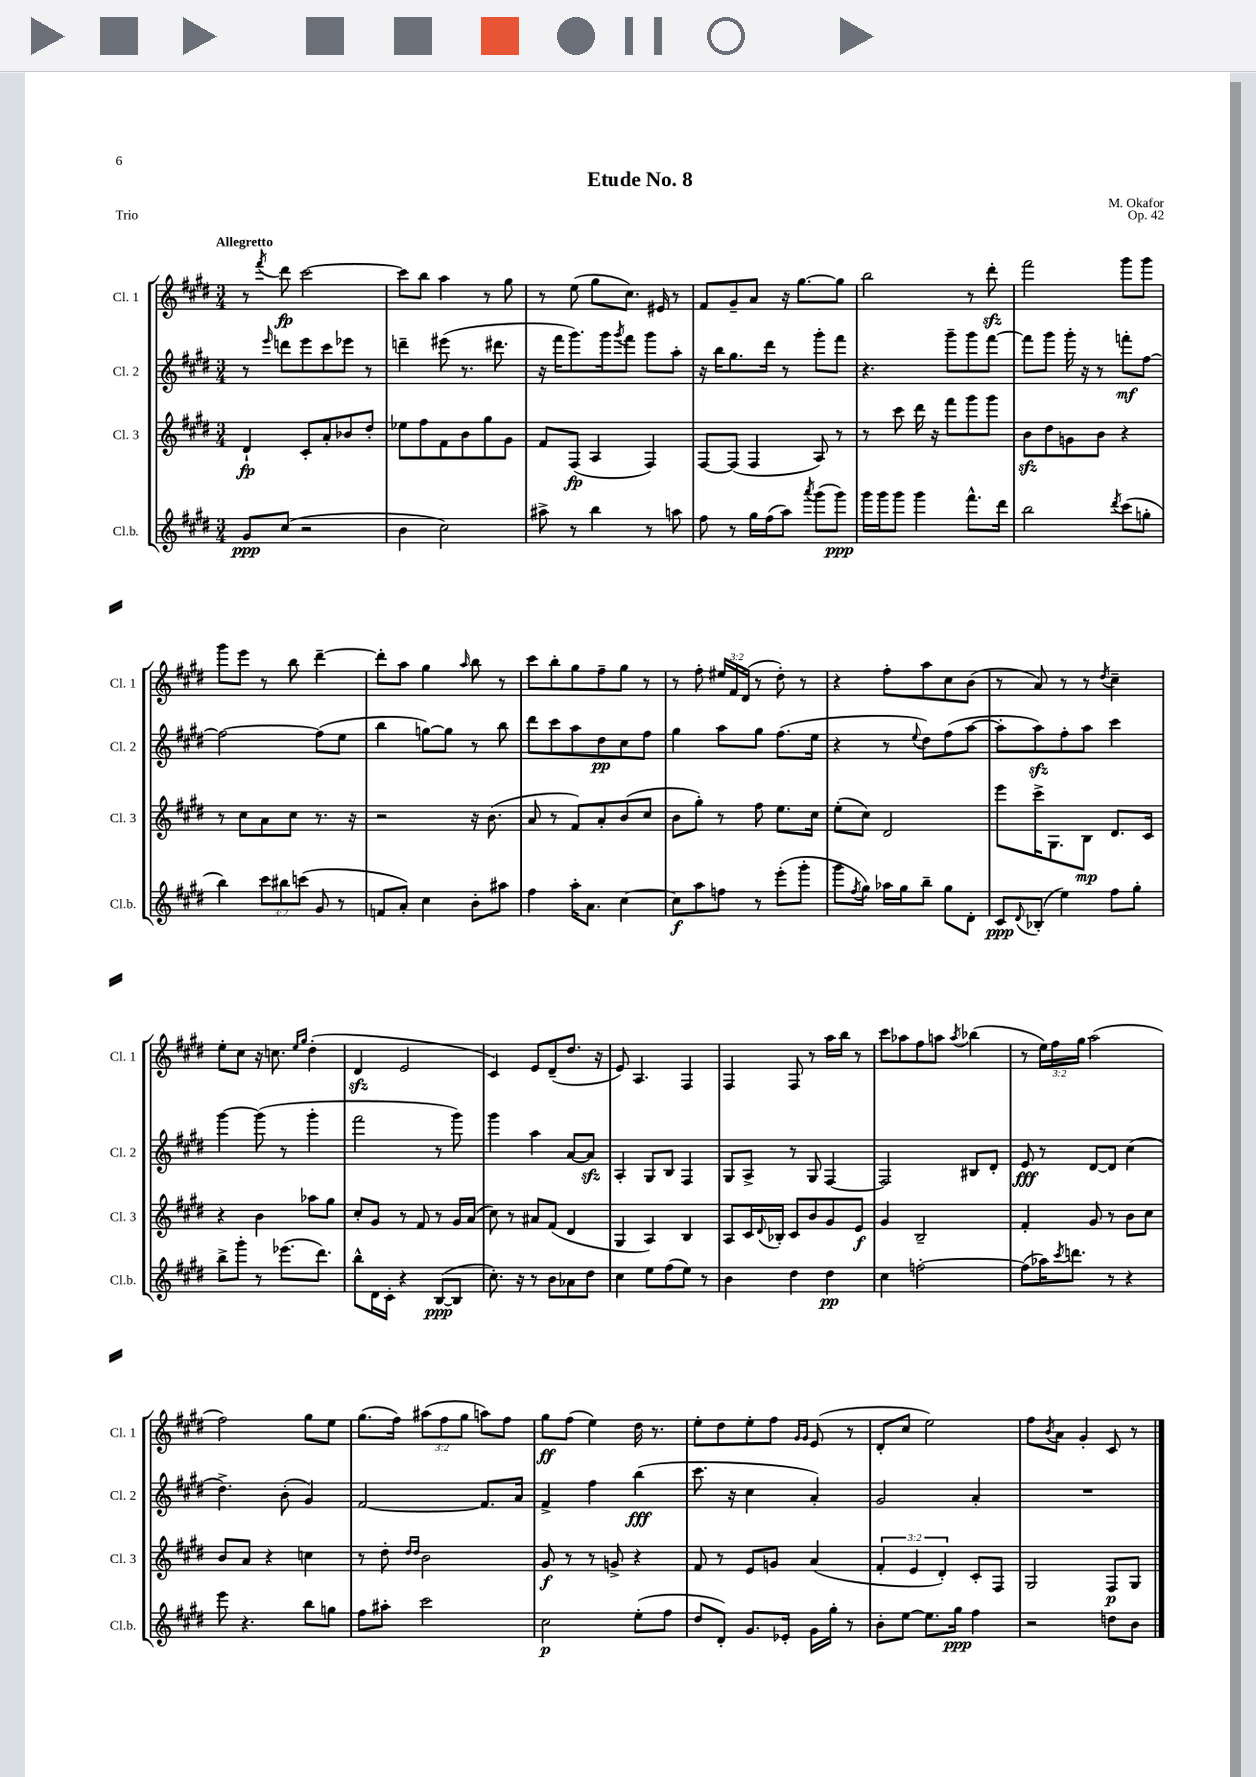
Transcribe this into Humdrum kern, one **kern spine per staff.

**kern	**kern	**kern	**kern
*staff4	*staff3	*staff2	*staff1
*clefG2	*clefG2	*clefG2	*clefG2
*k[f#c#g#d#]	*k[f#c#g#d#]	*k[f#c#g#d#]	*k[f#c#g#d#]
*M3/4	*M3/4	*M3/4	*M3/4
8g#	4d#`	8r	8r
.	.	16qqeee	8qfff#
(8cc#	.	8ddd	8ddd#
2r	8c#'	8eee	[2ccc#
.	8a'	8ccc#	.
.	8b-	8eee-	.
.	8dd#'	8r	.
=	=	=	=
4b	8ee-	4ddd~	8ccc#]
.	8ff#	.	8bb
2cc#)	8f#	(8eee#	4aa
.	8b	8.r	.
.	8gg#	.	8r
.	.	8.ddd#	.
.	8g#	.	8gg#
=	=	=	=
8aa#^	8f#	16r	8r
.	.	16fff#	.
8r	(8F#	8.ggg#)	(8ee
4bb	4A	.	8gg#
.	.	16ggg#	.
.	.	8qggg#	.
.	.	8fff#	8.cc#)
8r	4F#)	8ggg#	.
.	.	.	16e#
8aa	.	8aa'	8r
=	=	=	=
8ff#	[8F#	16r	8f#
.	.	16bb	.
8r	(8F#]	8.gg#	8g#~
16gg#	4F#	.	8a
(16ff#	.	16ddd#	.
8aa)	.	8r	16r
.	.	.	[8.gg#
8qaaa	.	.	.
(8ggg#	8A)	8ggg#'	.
8ggg#)	8r	8fff#	8gg#]
=	=	=	=
16ggg#	8r	4.r	2bb
16ggg#	.	.	.
8ggg#	8ccc#	.	.
4ggg#	16ddd#	.	.
.	16r	.	.
.	8fff#	8ggg#~	.
8.fff#^^	8ggg#	8ggg#	8r
.	8ggg#	[8fff#	8ddd#'
16ddd#	.	.	.
=	=	=	=
2bb	8b	8fff#]	2fff#
.	8dd#	8ggg#	.
.	8g	16ggg#'	.
.	.	16r	.
.	8b	8r	.
8qddd#	.	.	.
(8ccc#	4r	8fff'	8ggg#
8gg'	.	[8ff#	8ggg#
=	=	=	=
4bb)	8r	2ff#_	8ggg#
.	8cc#	.	8eee
12ccc#	8a	.	8r
12bb#	.	.	.
.	8cc#	.	8bb
(12ccc	.	.	.
8g#	8.r	(8ff#]	[4ddd#~
8r	.	8ee	.
.	16r	.	.
=	=	=	=
8f	2r	4bb	8ddd#']
8a')	.	.	8aa
4cc#	.	[8gg)	4gg#
.	.	8gg]	.
.	.	.	16qqaa
8b'	16r	8r	8bb
.	(8.b	.	.
8aa#	.	8bb	8r
=	=	=	=
4ff#	8a	8ddd#	8ccc#
.	8r	8ccc#	8bb'
16aa'	8f#)	8aa	8gg#
8.a	.	.	.
.	8a'	8dd#	8ff#~
[4cc#	(8b	8cc#	8gg#
.	8cc#	8ff#	8r
=	=	=	=
8cc#]	8b	4gg#	8r
8aa	8gg#')	.	8ff#'
8ff	8r	8aa	24ee#
.	.	.	24f#
.	.	.	(24d#
8r	8ff#	8gg#	8r
(8eee'	8.ee	(8.ff#	8dd#')
8ggg#'	.	.	8r
.	16cc#	16ee	.
=	=	=	=
8ggg#	(8ee'	4r	4r
8qff#	.	.	.
8gg#)	8cc#)	.	.
16aa-	2d#	8r	8ff#'
16gg#	.	.	.
.	.	8qqee	.
8bb~	.	8dd#)	8aa
8gg#	.	(8ff#	8cc#
8d#'	.	[8aa	(8b
=	=	=	=
8c#	8eee	8aa']	8r
8qqd#	.	.	.
(8B-'	16ccc#^	8aa)	8a)
.	8.G#	.	.
4ee)	.	8ff#'	8r
.	8B	8aa	8r
.	.	.	8qdd#
8ff#	8.d#	4ccc#	4cc#~
8gg#'	.	.	.
.	16c#	.	.
=	=	=	=
8bb^	4r	[4ggg#	8ee'
8ggg#'	.	.	8cc#
8r	4b	(8ggg#]	16r
.	.	.	8.cc
(8.eee-	.	8r	.
.	.	.	16qqee
.	.	.	16qqgg#
.	8aa-	4ggg#'	(4dd#'
8.ddd#)	.	.	.
.	8gg#	.	.
=	=	=	=
8bb^^	8cc#'	2fff#	4d#
16d#	8g#	.	.
16c#'	.	.	.
4r	8r	.	2e
.	8f#	.	.
([8B	8r	8r	.
8B]	16g#	8ggg#)	.
.	(16a	.	.
=	=	=	=
8.cc#')	8cc#)	4ggg#	4c#)
.	8r	.	.
16r	.	.	.
8r	8a#	4aa	8e
8b	(8f#	.	(8d#~
8a-	4d#	[8a	8.dd#
8dd#	.	8a]	.
.	.	.	16r
=	=	=	=
4cc#	4G#	4A'	8e)
.	.	.	4.A
8ee	4A)	8G#	.
(8ff#	.	8B	.
8ee)	4B	4F#	4F#
8r	.	.	.
=	=	=	=
4b	8A	8G#	4F#
.	16c#	8A^	.
.	8qqd#	.	.
.	16B-'	.	.
4dd#	8c#	8r	8F#
.	8b	8G#	8r
4dd#	8g#	[4F#	16aa
.	.	.	16bb
.	8e	.	8r
=	=	=	=
4cc#	4g#	2F#]	8ccc#
.	.	.	8aa-
[2ff'	2B~	.	8ff#
.	.	.	8aa
.	.	.	8qaa
.	.	8B#	(4bb-
.	.	8d#'	.
=	=	=	=
(8ff]	4f#'	8e	8r
16aa-)	.	8r	24ee)
.	.	.	24ff#
8qccc#	.	.	.
8.ddd	.	.	.
.	.	.	24gg#
.	8g#	[8d#	(2aa
8r	8r	8d#]	.
4r	8b	(4cc#	.
.	8cc#	.	.
=	=	=	=
8eee	8b	4.dd#^)	2ff#)
4.r	8a	.	.
.	4r	.	.
.	.	(8b'	.
8bb	4cc	4g#)	8gg#
8gg	.	.	8ee
=	=	=	=
8ff#	8r	[2f#	(8.gg#
8aa#'	8dd#'	.	.
.	.	.	16ff#)
.	16qqdd#	.	.
.	16qqdd#	.	.
2ccc#	2b	.	(12aa#
.	.	.	12ff#
.	.	.	12gg#
.	.	8.f#]	8aa)
.	.	.	8ff#
.	.	16a	.
=	=	=	=
2cc#	8g#	4f#^	8gg#
.	8r	.	(8ff#
.	8r	4ff#	4ee)
.	8g^	.	.
(8ee'	4r	(4bb	16dd#
.	.	.	8.r
8ff#	.	.	.
=	=	=	=
8dd#	8f#	8.ccc#	8ee'
8d#')	8r	.	8dd#
.	.	16r	.
8.g#	8e	4cc#	8ee'
.	8g	.	8ff#
16e-'	.	.	.
.	.	.	16qqg#
.	.	.	16qqg#
16g#	(4a	4a')	(8e
16gg#'	.	.	.
8r	.	.	8r
=	=	=	=
8b'	6f#'	2g#	8d#'
[8ee	.	.	8cc#
.	6e	.	.
8.ee]	.	.	2ee)
.	6d#')	.	.
16gg#	.	.	.
4ff#	8c#'	4a'	.
.	8F#	.	.
=	=	=	=
2r	2G#	2.r	8ff#
.	.	.	8qb
.	.	.	8a
.	.	.	4g#'
8dd	8F#	.	8c#
8b	8G#	.	8r
==	==	==	==
*-	*-	*-	*-
